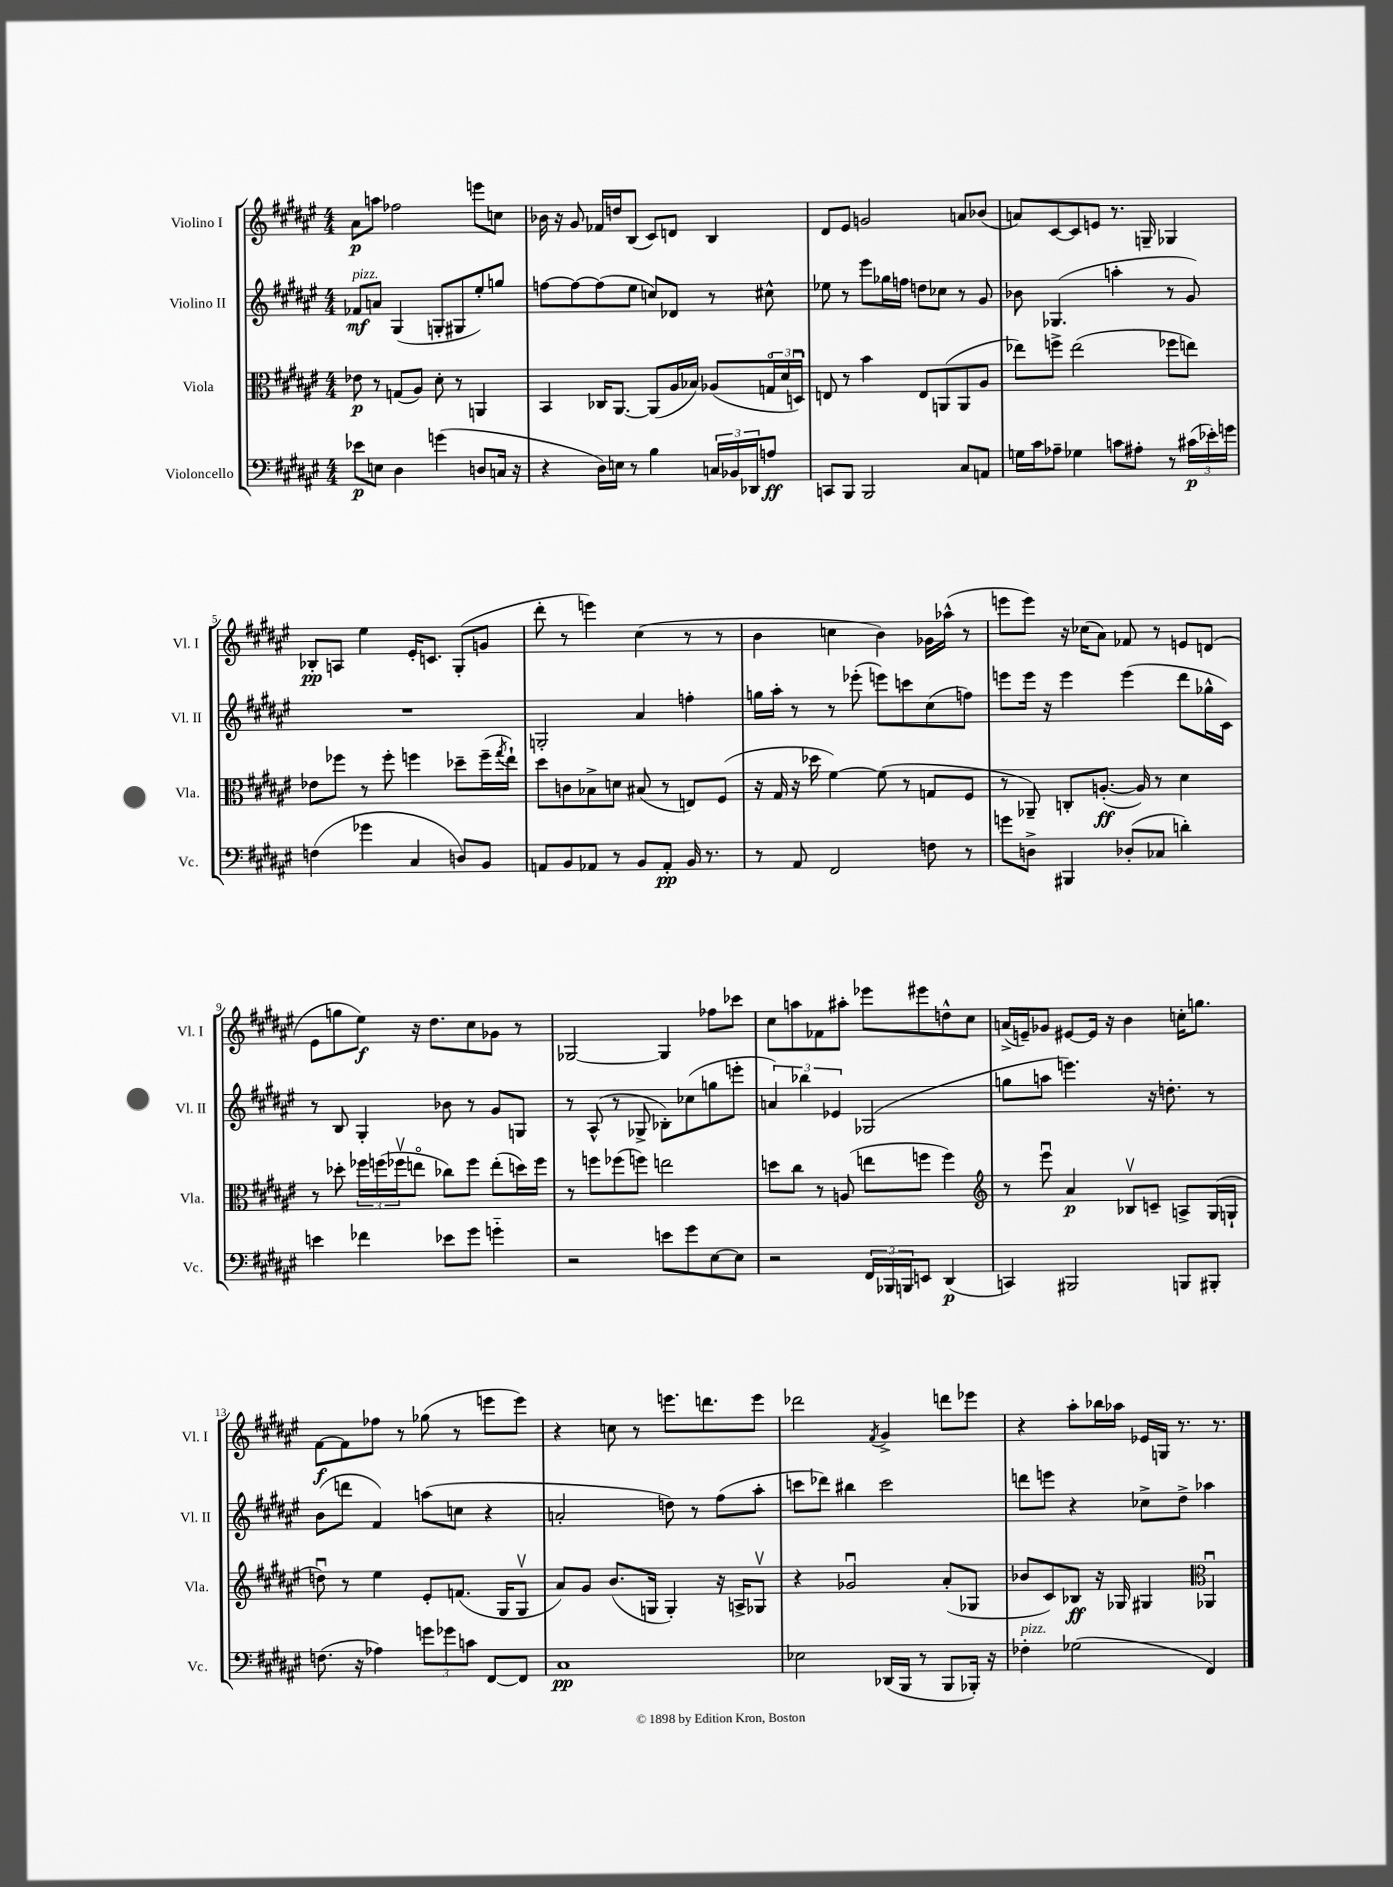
<<
\new StaffGroup <<
\new Staff = "s0" \with { instrumentName = "Violino I" shortInstrumentName = "Vl. I" } {
    \clef treble \key fis \major \numericTimeSignature \time 4/4
    ais'8\p a''8 fes''2 e'''8 c''8 |
    bes'16 r16 gis'8 fes'16 d''16 b8( cis'8) d'8 b4 |
    dis'8 eis'8 g'2 a'8 bes'8( |
    a'8) cis'8~ cis'8 e'8 r8. g16-- ges4 |
    bes8-.\pp a8 eis''4 eis'16-. c'8. gis8-.( g'8 |
    dis'''8-. r8 e'''4) cis''4( r8 r8 |
    b'4 c''4 b'4) ges'16 aes''16-^( r8 |
    e'''8 e'''8) r16 ces''16( ais'8) fes'8 r8 e'8 d'8( |
    eis'8 g''8 eis''8\f) r16 dis''8. cis''8 ges'8 r8 |
    ges2~ ges4 fes''8 ces'''8 |
    cis''8 a''8 fes'8 ais''8-. ees'''8 eis'''8 d''8-^ cis''8 |
    a'16->( e'16--) ges'8 eis'8~ eis'16 r16 b'4 c''16-. g''8. |
    fis'8~\f fis'8 fes''8 r8 ges''8( r8 e'''8 e'''8) |
    r4 c''8 r8 e'''8. d'''8. e'''8 |
    des'''2 \acciaccatura { fis'8 } gis'4-> d'''8 ees'''8 |
    r4 ais''8-. bes''16 aes''16 ees'16 g16 r8. r8. \bar "|." |
}
\new Staff = "s1" \with { instrumentName = "Violino II" shortInstrumentName = "Vl. II" } {
    \clef treble \key fis \major \numericTimeSignature \time 4/4
    fes'8\mf^\markup { \italic "pizz." } a'8 gis4( g8-. gis8 eis''8-.) g''8 |
    f''8~ f''8~ f''8( eis''8 c''8) des'8 r8 cis''8-^ |
    ees''8 r8 eis'''8 ges''16 f''16 d''8 ces''8 r8 gis'8 |
    bes'8 ges4.( a''4-. r8 gis'8) |
    R1 |
    g2-. ais'4 f''4-. |
    g''16 ais''16-. r8 r8 ees'''8-.( e'''8) c'''8 cis''8( f''8) |
    e'''8 e'''16 r16 e'''4 e'''4( dis'''8 ges''16-^ cis'16) |
    r8 b8 gis4-. bes'8 r8 gis'8 g8 |
    r8 ais8-^( r8 ges8-> bes8-.) ces''8( g''8 e'''8-. |
    \tuplet 3/2 { a'4) bes''4 ees'4 } ges2( |
    g''8 a''8 e'''4.) r16 d''8.-. r8 |
    b'8( d'''8 fis'4) a''8( c''8 r4 |
    a'2-. d''8) r8 fis''8( ais''8-. |
    c'''8 des'''8) bis''4 c'''2 |
    d'''8 e'''8 r4 ces''8-> dis''8-> aes''4 \bar "|." |
}
\new Staff = "s2" \with { instrumentName = "Viola" shortInstrumentName = "Vla." } {
    \clef alto \key fis \major \numericTimeSignature \time 4/4
    ees'8\p r8 g8( ais8) dis'8-. r8 a,4 |
    b,4 ces16 ais,8.~ ais,8( ais16 bes16) aes8( \tuplet 3/2 { g16\flageolet dis'16 d16\downbow) } |
    e8 r8 b'4 e8 a,8( a,8 ais8 |
    ees''8) f''8-> ees''2( fes''8 e''8) |
    ees'8 fes''8 r8 fes''8-. f''4 des''8-- f''16--( \acciaccatura { gis''8 } eis''16-!) |
    dis''8 c'8 bes8-> d'8 bis8( r8 e8) fis8( |
    r16 gis16 r16 des''16 fis'4~) fis'8( r8 g8 fis8 |
    r8 aes,8--) c8-. a8.~-.\ff( a16) r8 dis'4 |
    r8 des''8-. \tuplet 3/2 { fes''16 f''16( fes''16\upbow } e''8\flageolet ces''8) fes''8 e''8-.( d''16) fes''16 |
    r8 f''8 fes''8( f''8) e''2 |
    d''8 cis''8 r8 a8( e''8 f''8 f''4) |
    \clef treble r8 eis'''8\downbow ais'4\p bes8\upbow c'8-- a8-> gis16( g16-! |
    d''8\downbow) r8 eis''4 eis'8-. f'8.( gis16 gis8\upbow |
    ais'8) gis'8 b'8.( g16 g4-.) r16 a16-> ges8\upbow |
    r4 ges'2\downbow ais'8-.( ges8 |
    bes'8 cis'8) bes8\ff r16 ges16 gis4 \clef alto aes,4\downbow \bar "|." |
}
\new Staff = "s3" \with { instrumentName = "Violoncello" shortInstrumentName = "Vc." } {
    \clef bass \key fis \major \numericTimeSignature \time 4/4
    ees'8\p e8 dis4 g'4( d8 c16 r16 |
    r4 dis16) e16 r8 b4 \tuplet 3/2 { c16 bes,16 des,16 } a8\ff |
    c,8 b,,8 b,,2 cis8 a,8 |
    g16 cis'16 aes8-- ges4 c'8 ais8-. r8 \tuplet 3/2 { cis'16\p( ees'16-.) g'16 } |
    f4( ges'4 cis4 d8) b,8 |
    a,8 b,8 aes,8 r8 b,8 aes,8-.\pp b,16 r8. |
    r8 ais,8 fis,2 f8 r8 |
    g'8 d8-> bis,,4 des8-.( ces8 d'4-.) |
    e'4 fes'4 ees'8 gis'8 g'4-_ |
    r2 e'8 gis'8 eis8~ eis8 |
    r2 \tuplet 3/2 { fis,16 bes,,16 b,,16 } e,8 dis,4\p( |
    c,4) bis,,2 b,,8 bis,,8-. |
    f8.( r16 aes4) \tuplet 3/2 { g'8 ges'8 c'8 } fis,8~ fis,8 |
    cis1\pp |
    ees2 des,16( b,,16 r8 b,,8 bes,,16-.) r16 |
    fes4-.^\markup { \italic "pizz." } ges2( fis,4) \bar "|." |
}
>>
>>
